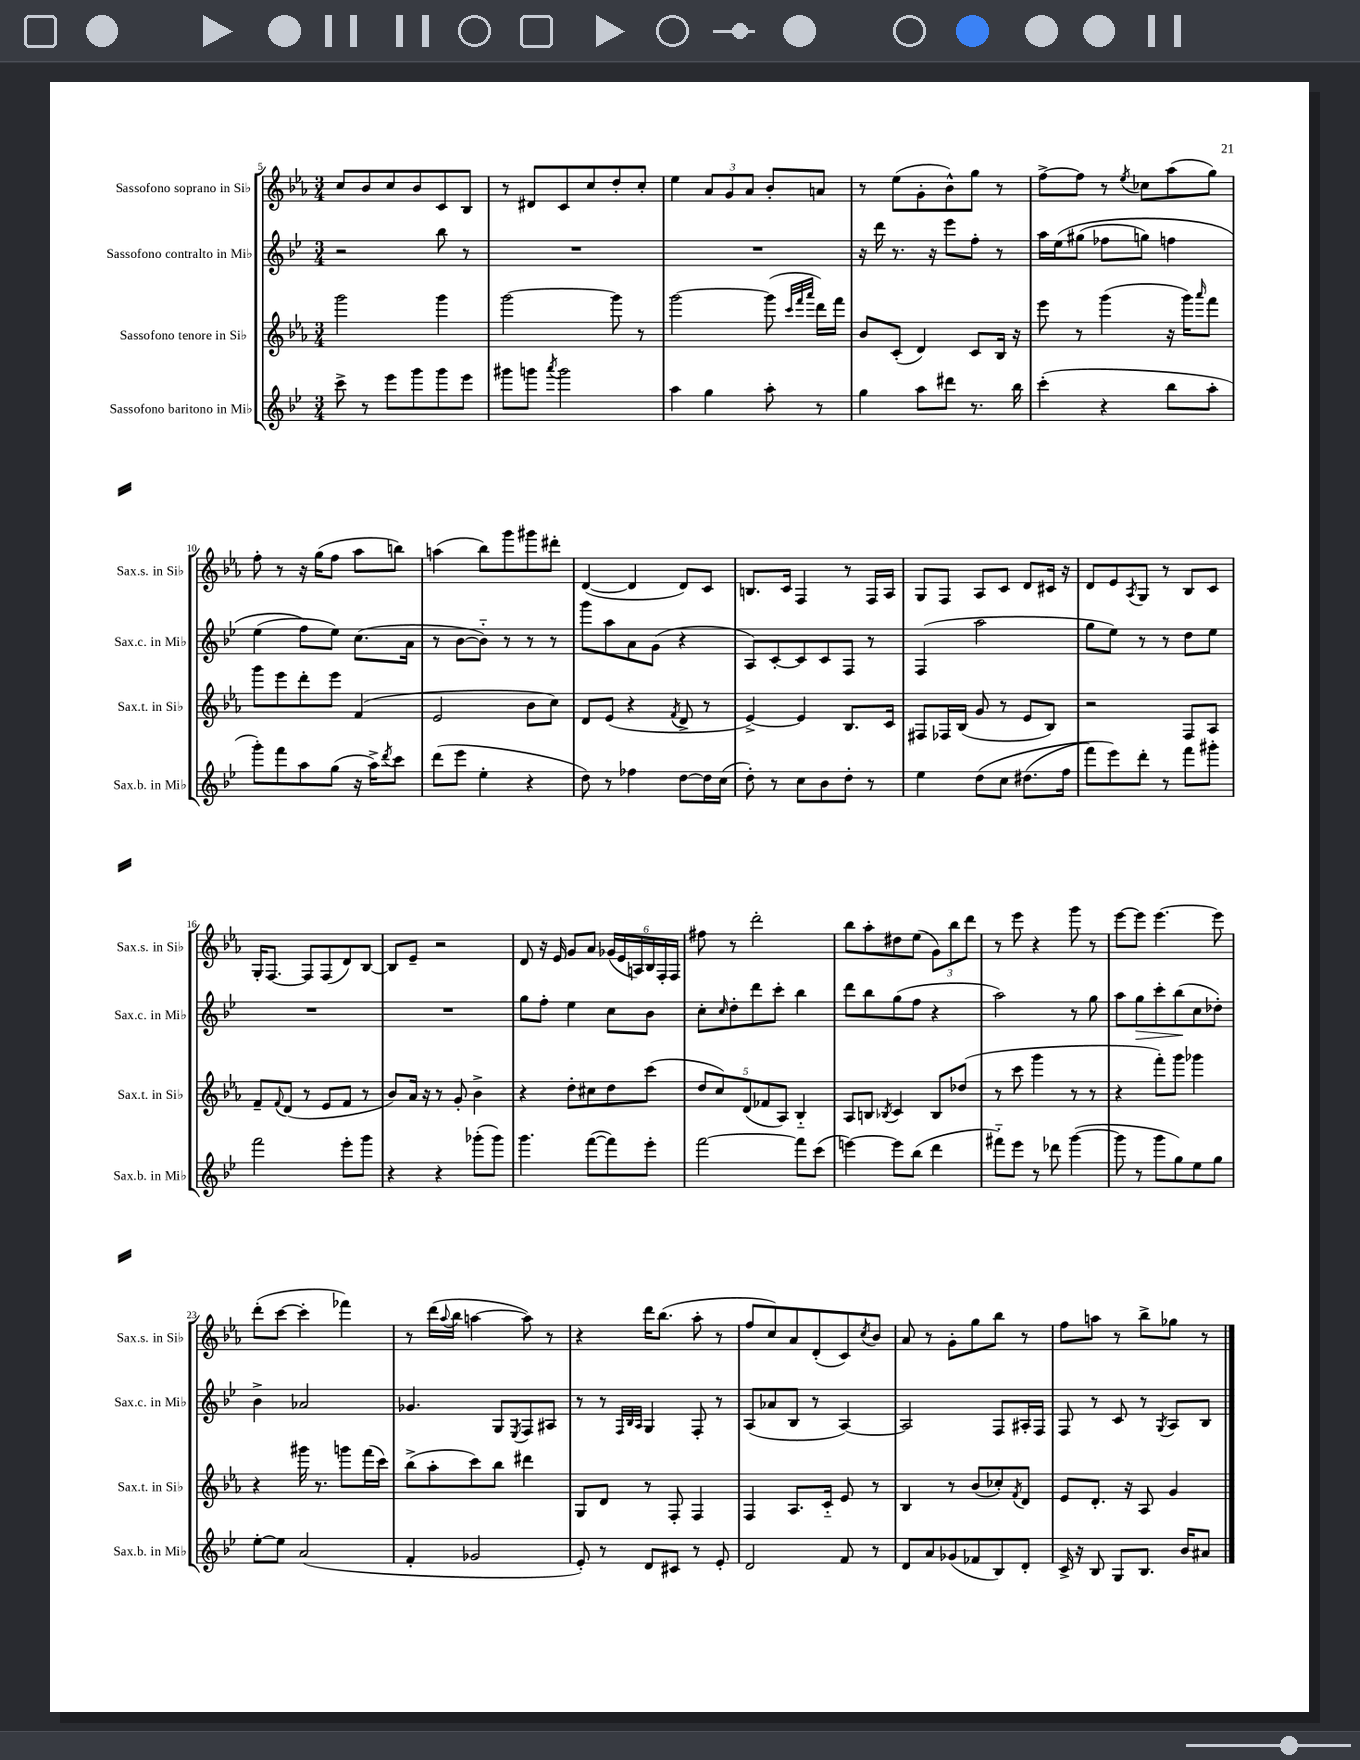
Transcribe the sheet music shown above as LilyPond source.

<<
\new StaffGroup <<
\new Staff = "s0" \with { instrumentName = "Sassofono soprano in Sib" shortInstrumentName = "Sax.s. in Sib" } {
    \clef treble \key ees \major \numericTimeSignature \time 3/4
    c''8 bes'8 c''8 bes'8 c'8 bes8 |
    r8 dis'8 c'8 c''8 d''8-. c''8-. |
    ees''4 \tuplet 3/2 { aes'8 g'8 aes'8 } bes'8-. a'8 |
    r8 ees''8( g'8-. bes'8-^) g''8 r8 |
    f''8~-> f''8 r8 \acciaccatura { ees''8 } ces''8 aes''8( g''8) |
    f''8-. r8 r16 g''16( f''8 aes''8 b''8) |
    a''4( bes''8) g'''8 gis'''8 dis'''8-. |
    d'4~( d'4 d'8) c'8 |
    b8. c'16 f4 r8 f16 aes16 |
    g8 f8 aes8 c'8 d'8 cis'16 r16 |
    d'8 ees'8 \acciaccatura { aes8 } g8 r8 bes8 c'8 |
    g16-. f8.~ f8 f8( d'8) bes8~ |
    bes8 ees'8-- r2 |
    d'8 r16 ees'16 g'8 aes'8 \tuplet 6/4 { ges'16( ees'16 a16) bes16 f16-. f16 } |
    fis''8 r8 d'''2-. |
    bes''8 aes''8-. dis''8 ees''8( \tuplet 3/2 { g'8) bes''8 d'''8 } |
    r8 ees'''8 r4 g'''8 r8 |
    ees'''8~ ees'''8 ees'''4.~ ees'''8 |
    d'''8-.( c'''8~ c'''4-. fes'''4) |
    r8 d'''16( \appoggiatura { aes''8 } bes''16 a''4~ a''8) r8 |
    r4 d'''16 bes''8.( aes''8-. r8 |
    f''8 c''8) aes'8 d'8-.( c'8) \acciaccatura { c''8 } bes'8 |
    aes'8 r8 g'8-. g''8 bes''8 r8 |
    f''8 a''8 r8 bes''8-> ges''8 r8 \bar "|." |
}
\new Staff = "s1" \with { instrumentName = "Sassofono contralto in Mib" shortInstrumentName = "Sax.c. in Mib" } {
    \clef treble \key bes \major \numericTimeSignature \time 3/4
    r2 bes''8 r8 |
    R2. |
    R2. |
    r16 d'''16 r8. r16 ees'''8 f''8-. r8 |
    a''16 ees''16\( gis''8( fes''8 g''8) f''4 |
    ees''4( f''8\) ees''8) c''8.( a'16 |
    r8 bes'8~ bes'8-_) r8 r8 r8 |
    g'''8 a''8 a'8 g'8( r4 |
    a8) c'8~-. c'8 c'8 f8 r8 |
    f4( a''2 |
    g''8 ees''8) r8 r8 d''8 ees''8 |
    R2. |
    R2. |
    g''8 f''8-. ees''4 c''8 bes'8 |
    c''8-. \grace { c''16 } d''8-. d'''8 c'''8-. bes''4 |
    d'''8 bes''8 g''8( f''8 r4 |
    a''2) r8 g''8 |
    a''8 g''8\> c'''8-. bes''8\!( c''8 des''8-.) |
    bes'4-> aes'2 |
    ges'4. g8 \acciaccatura { ees8 } f8 ais8 |
    r8 r8 \grace { f32 bes32 a32 } g4 f8-. r8 |
    a8( aes'8 bes8 r8 a4~) |
    a2 f8 ais16-. f16 |
    f8 r8 c'8 r8 \acciaccatura { g8 } a8 bes8 \bar "|." |
}
\new Staff = "s2" \with { instrumentName = "Sassofono tenore in Sib" shortInstrumentName = "Sax.t. in Sib" } {
    \clef treble \key ees \major \numericTimeSignature \time 3/4
    g'''2 g'''4 |
    g'''2~ g'''8 r8 |
    g'''2~ g'''8( \grace { c'''32 f'''32 aes'''32 } d'''16) f'''16 |
    bes'8 c'8-.( d'4) c'8 bes16 r16 |
    ees'''8 r8 g'''4( r16 g'''16) \grace { aes'''16 } f'''8 |
    g'''8 ees'''8 d'''8-. ees'''8 f'4( |
    ees'2 bes'8 c''8) |
    d'8 ees'8( r4 \acciaccatura { f'8 } d'8-> r8 |
    ees'4~->) ees'4 bes8. c'16 |
    fis8 fes16 bes16( g'8 r8 ees'8 bes8) |
    r2 f8 aes8 |
    f'8-- \appoggiatura { f'8 } d'8( r8 ees'8 f'8 r8 |
    bes'8) aes'16 r16 r8 g'8-. bes'4-> |
    r4 d''8-. cis''8 d''8 c'''8( |
    \tuplet 5/4 { d''8 c''8) d'8( fes'8 aes8) } bes4-_ |
    aes8 b8 \acciaccatura { bes8 } c'4 bes8 des''8( |
    r8 c'''8 g'''4 r8 r8 |
    r4 f'''8-.) g'''8 ges'''4 |
    r4 gis'''16 r8. g'''8 f'''16( c'''16) |
    bes''8->( aes''8-. c'''8) bes''8 dis'''4 |
    g8 d'8 r8 f8-. f4 |
    f4 aes8. c'16-_ ees'8 r8 |
    bes4 r8 bes'8( ces''8-.) \acciaccatura { f'8 } d'8 |
    ees'8 d'8.-. r16 aes8 g'4 \bar "|." |
}
\new Staff = "s3" \with { instrumentName = "Sassofono baritono in Mib" shortInstrumentName = "Sax.b. in Mib" } {
    \clef treble \key bes \major \numericTimeSignature \time 3/4
    c'''8-> r8 ees'''8 g'''8 g'''8 ees'''8 |
    gis'''8 g'''8 \acciaccatura { a'''8 } g'''2 |
    a''4 g''4 a''8-. r8 |
    g''4 a''8 dis'''8 r8. bes''16 |
    c'''4-.( r4 bes''8 a''8-. |
    g'''8-.) f'''8 a''8 g''8( r16 a''16->) \acciaccatura { d'''8 } c'''8 |
    d'''8( ees'''8 ees''4-. r4 |
    d''8) r8 fes''4 d''8~ d''16 c''16( |
    d''8-.) r8 c''8 bes'8 d''8-. r8 |
    ees''4 d''8\( c''8 dis''8.( f''16 |
    f'''8) ees'''8\) d'''8-. r8 f'''8 gis'''8-. |
    f'''2 ees'''8-. g'''8 |
    r4 r4 ges'''8-.( ges'''8) |
    g'''4. f'''8~( f'''8) ees'''8-. |
    f'''2~ f'''8 c'''8( |
    e'''4~) e'''8 bes''8( d'''4 |
    fis'''8-_) ees'''8 r8 des'''8 g'''4~( |
    g'''8 r8 g'''8 g''8) ees''8 g''8 |
    ees''8~-. ees''8 a'2( |
    f'4-. ges'2 |
    ees'8-.) r8 d'8 cis'8 r8 ees'8-. |
    d'2 f'8 r8 |
    d'8 a'8 ges'8( fes'8 bes8) d'8-. |
    c'16-> r16 bes8 g8 bes8. bes'16 ais'8 \bar "|." |
}
>>
>>
\layout { \context { \Score currentBarNumber = #5 } }
